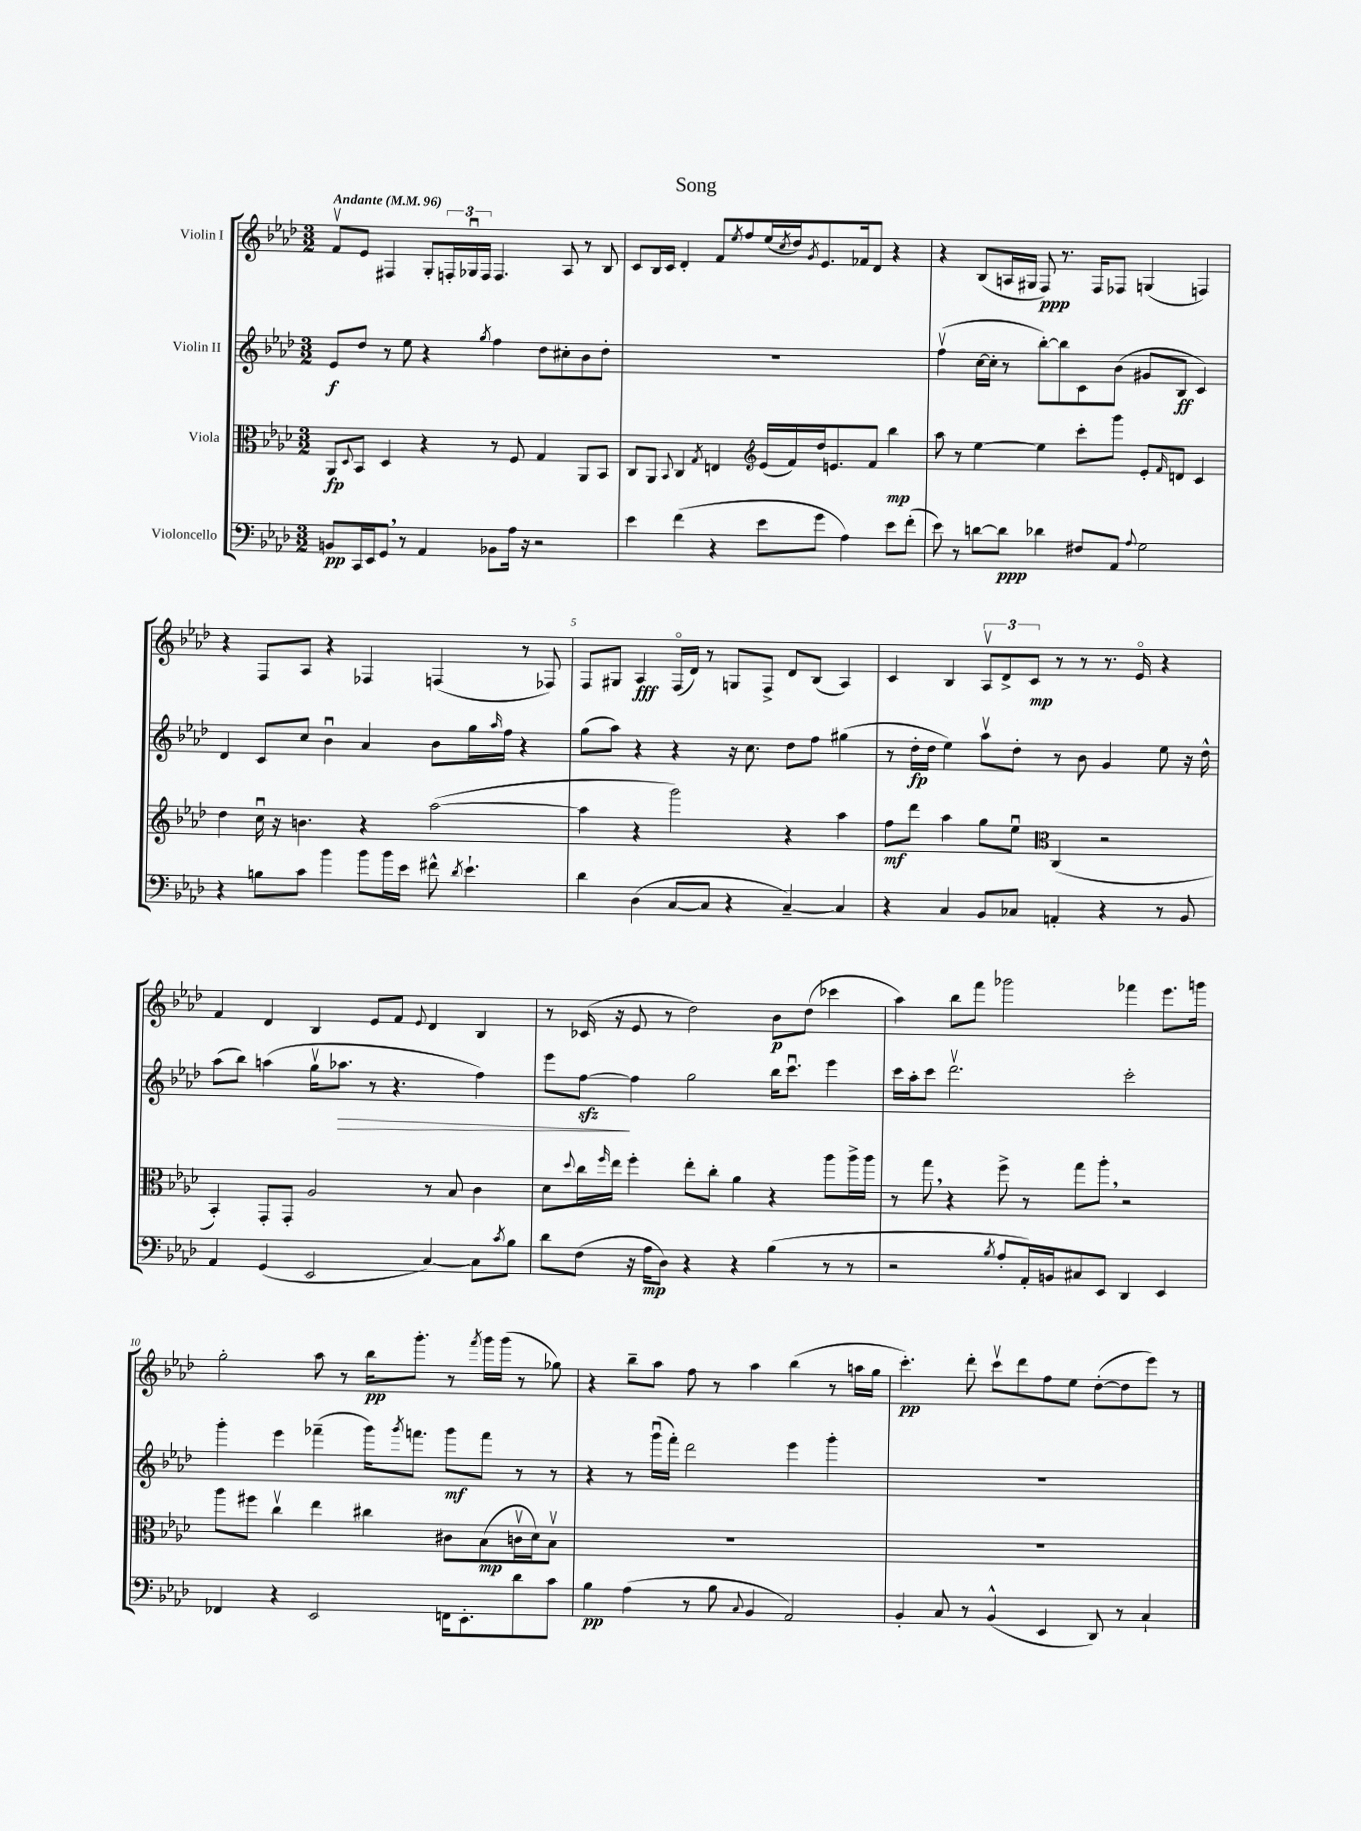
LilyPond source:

\header { title = "Song" }
<<
\new StaffGroup <<
\new Staff = "s0" \with { instrumentName = "Violin I" } {
    \clef treble \key aes \major \numericTimeSignature \time 3/2 \tempo "Andante" 4 = 96
    f'8\upbow ees'8 fis4 g8-. \tuplet 3/2 { f16-. ges16\downbow f16 } f4. aes8 r8 bes8 |
    c'8 bes16 c'16 des'4-. f'8 \acciaccatura { ees''8 } f''8 ees''16( \acciaccatura { c''8 } des''16) \acciaccatura { g'8 } ees'8. fes'16 des'8 r4 |
    r4 bes8( a16 gis16 f8\ppp) r8. f16 fes8 g4( f4) |
    r4 f8 aes8 r4 fes4 f4( r8 fes8) |
    f8 gis8 aes4\fff f16\flageolet( des'16) r8 g8 f8-> des'8 bes8( aes4) |
    c'4 bes4 \tuplet 3/2 { aes8\upbow des'8-> c'8\mp } r8 r8 r8. ees'16\flageolet r4 |
    f'4 des'4 bes4 ees'8 f'8 \appoggiatura { ees'8 } des'4 bes4 |
    r8 ces'16( r16 ees'8 r8 des''2) bes'8\p des''8( ces'''4 |
    aes''4) bes''8 f'''8 ges'''2 fes'''4 ees'''8. g'''16 |
    g''2-. aes''8 r8 bes''16\pp g'''8.-. r8 \acciaccatura { f'''8 } g'''16 g'''16( r8 ges''8) |
    r4 bes''8-- aes''8 f''8 r8 aes''4 bes''4( r8 a''16 g''16 |
    c'''4.-.\pp) des'''8-. c'''8\upbow des'''8 f''8 ees''8 des''8~-.( des''8 ees'''8) r8 \bar "|." |
}
\new Staff = "s1" \with { instrumentName = "Violin II" } {
    \clef treble \key aes \major \numericTimeSignature \time 3/2
    ees'8\f des''8 r8 ees''8 r4 \acciaccatura { g''8 } f''4 des''8 cis''8-. bes'8 des''8-. |
    R1. |
    f''4\upbow( c''16~ c''16-. r8 bes''8~-.) bes''8 c'8 bes'8( gis'8 bes8\ff c'4) |
    des'4 c'8 c''8 bes'4\downbow aes'4 bes'8 g''16 \grace { aes''16 } f''16 r4 |
    g''8( aes''8) r4 r4 r16 c''8. des''8 f''8 gis''4( |
    r8 des''16-.\fp des''16 ees''4) aes''8\upbow des''8-. r8 bes'8 g'4 ees''8 r16 des''16-^ |
    aes''8( bes''8) a''4( g''16\upbow aes''8.\> r8 r4. f''4) |
    ees'''8 f''8~\sfz\! f''4 g''2 bes''16 c'''8.\downbow ees'''4 |
    c'''16 aes''16-. c'''8 des'''2.\upbow c'''2-. |
    g'''4-. ees'''4 fes'''4--( g'''16) \acciaccatura { g'''8 } f'''8. g'''8\mf f'''8 r8 r8 |
    r4 r8 g'''16\downbow( f'''16-.) des'''2 ees'''4 g'''4-. |
    R1. \bar "|." |
}
\new Staff = "s2" \with { instrumentName = "Viola" } {
    \clef alto \key aes \major \numericTimeSignature \time 3/2
    aes,8\fp \appoggiatura { des8 } bes,8 des4 r4 r8 f8 g4 aes,8 bes,8 |
    c8 aes,8 \appoggiatura { bes,8 } c4 \acciaccatura { g8 } e4 \clef treble ees'16( f'16) des''16 e'8. f'8 bes''4\mp |
    aes''8 r8 ees''4~ ees''4 c'''8-. g'''8 ees'8-. \grace { f'16 } d'8 c'4 |
    des''4 c''16\downbow r16 b'4. r4 aes''2~( |
    aes''4 r4 g'''2) r4 aes''4 |
    f''8\mf des'''8 aes''4 g''8 ees''8\downbow \clef alto c4( r2 |
    bes,4-.) g,8-. g,8-. aes2 r8 bes8 c'4 |
    des'8 \appoggiatura { des''8 } c''16 \grace { f''16 } ees''16 f''4-. ees''8-. c''8-. aes'4 r4 aes''8 aes''16-> aes''16 |
    r8 g''8 \breathe r4 f''8-> r8 g''8 aes''8-. \breathe r2 |
    aes''8 fis''8 c''4\upbow ees''4 cis''4 cis'8 bes8\mp( c'16\upbow des'16) bes8\upbow |
    R1. |
    R1. \bar "|." |
}
\new Staff = "s3" \with { instrumentName = "Violoncello" } {
    \clef bass \key aes \major \numericTimeSignature \time 3/2
    b,8\pp c,16 ees,16 g,8 \breathe r8 aes,4 bes,8 aes16 r16 r2 |
    ees'4 f'4( r4 ees'8 g'8 aes4) ees'8 f'8-.( |
    ees'8) r8 d'8~ d'8\ppp des'4 fis8 aes,8 \appoggiatura { aes8 } g2 |
    r4 b8 c'8 bes'4 bes'8 bes'16 ees'16 fis'8-^ \acciaccatura { des'8 } ees'4.-! |
    des'4 des4( c8~ c8 r4 c4~--) c4 |
    r4 c4 bes,8 ces8 a,4-. r4 r8 bes,8 |
    aes,4 g,4( ees,2 c4~) c8 \acciaccatura { c'8 } bes8 |
    des'8 f8( r16 aes16\mp des8) r4 r4 bes4( r8 r8 |
    r2 \acciaccatura { bes8 } aes8-. aes,16-.) b,16 cis8 ees,8 des,4 ees,4 |
    fes,4 r4 ees,2 f,16 ees,8.-. des'8 c'8 |
    bes4\pp aes4( r8 bes8 \appoggiatura { c8 } bes,4 aes,2) |
    bes,4-. c8 r8 bes,4-^( ees,4 des,8) r8 c4-! \bar "|." |
}
>>
>>
\layout { \context { \Score \override BarNumber.break-visibility = ##(#f #t #t) barNumberVisibility = #(every-nth-bar-number-visible 5) } }
